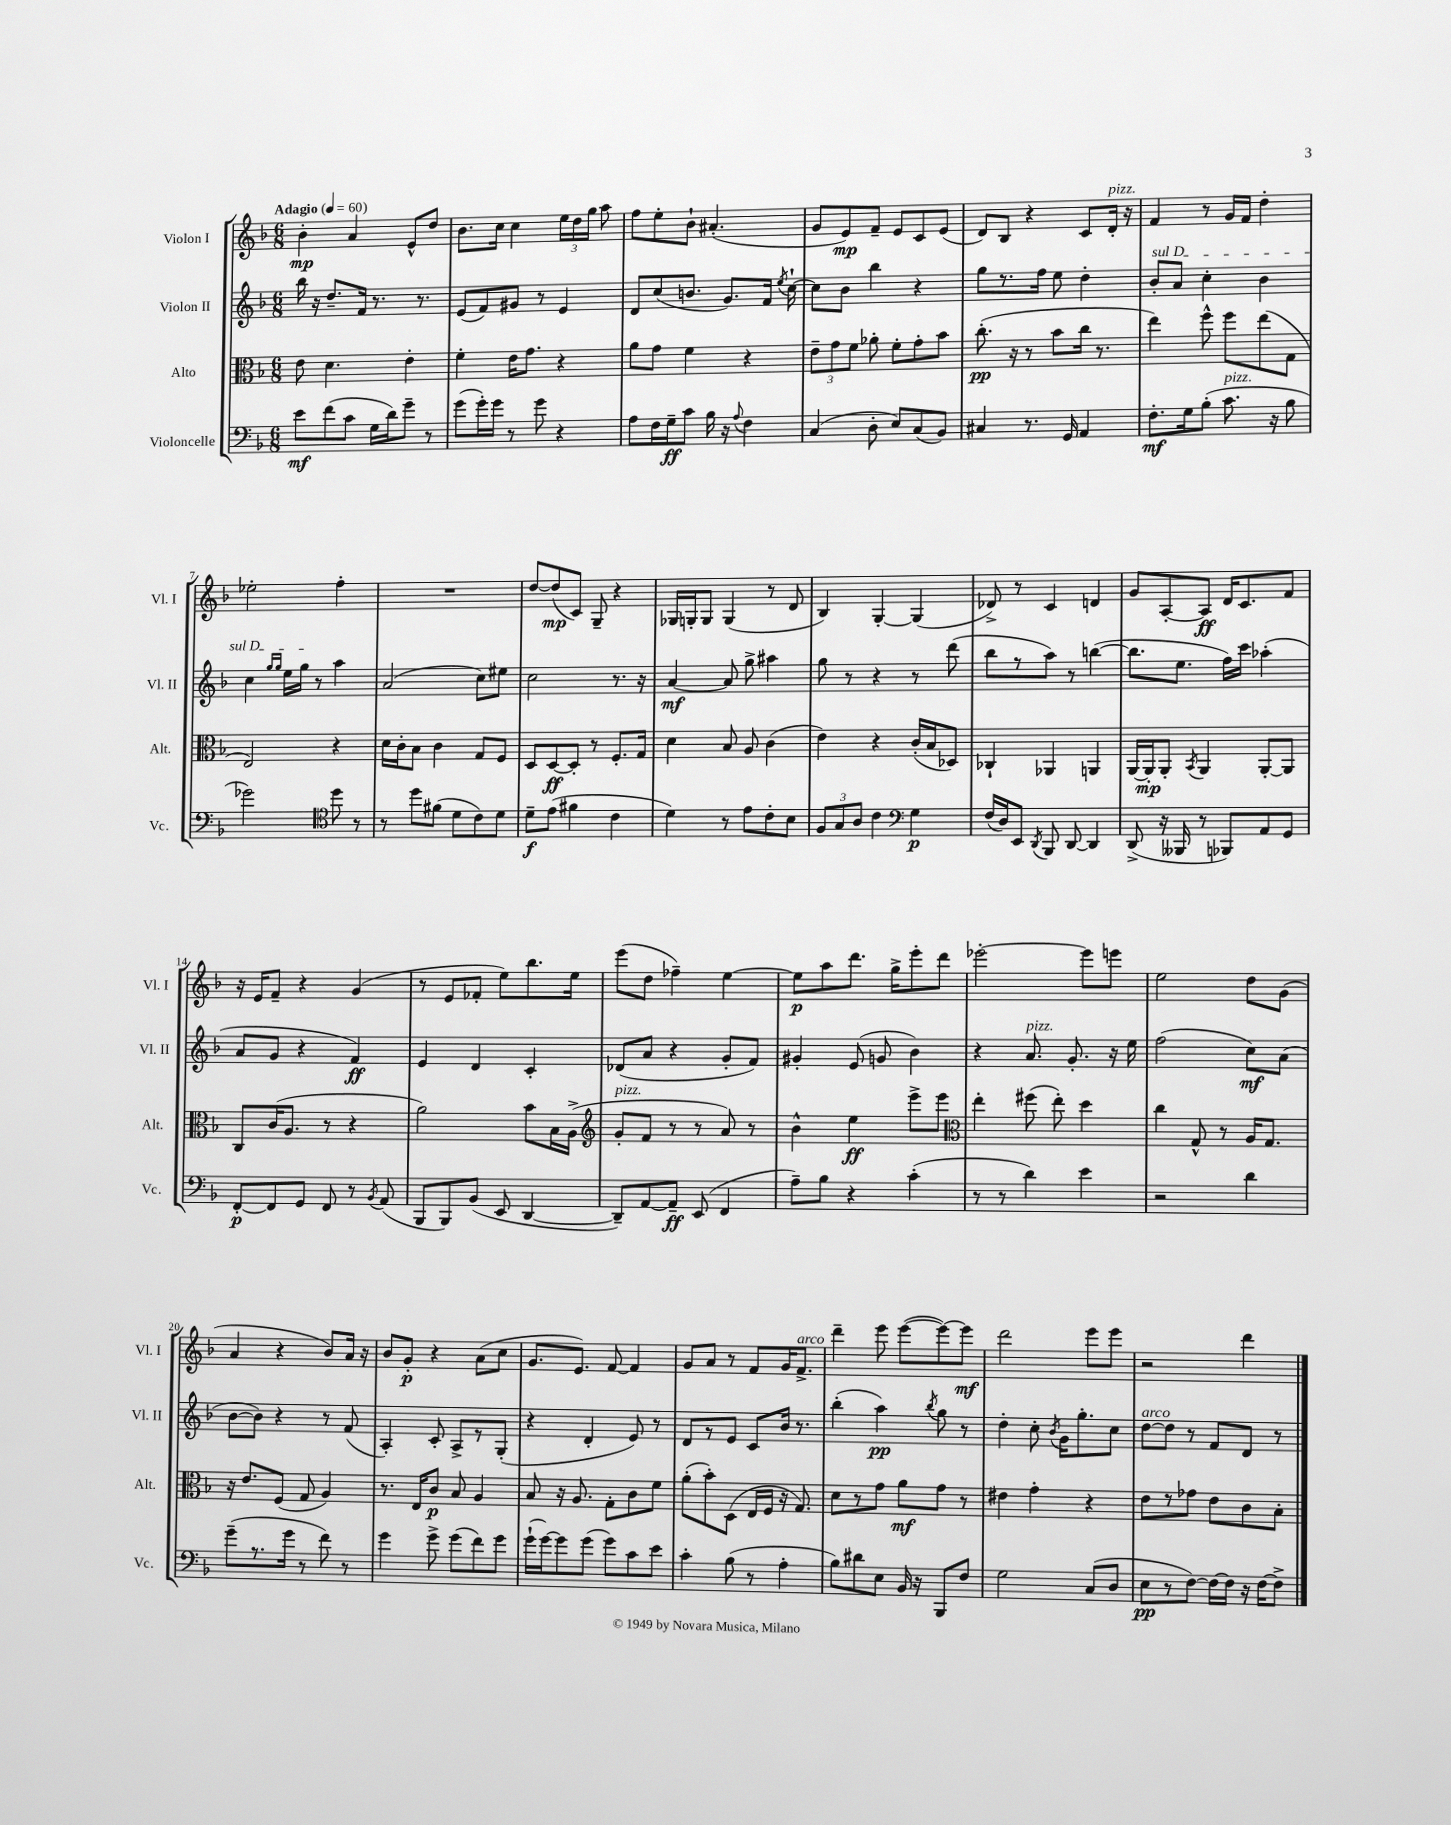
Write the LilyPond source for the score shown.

<<
\new StaffGroup <<
\new Staff = "s0" \with { instrumentName = "Violon I" shortInstrumentName = "Vl. I" } {
    \clef treble \key f \major \numericTimeSignature \time 6/8 \tempo "Adagio" 4 = 60
    \autoBeamOff bes'4-.\mp a'4 e'8[-^ d''8] |
    bes'8.[ c''16] c''4 \tuplet 3/2 { e''16[ d''16 g''16] } a''8 |
    f''8[ e''8-. bes'8]-! ais'4.-.( |
    g'8[ e'8\mp) f'8]-- e'8[ c'8 e'8]( |
    d'8[) bes8] r4 c'8[ d'16]-.^\markup { \italic "pizz." } r16 |
    f'4 r8 g'16[ f'16] d''4-. |
    ees''2-. f''4-. |
    R2. |
    d''8[~ d''8\mp( c'8]) g8-- r4 |
    ges16[ g16-. g8] g4( r8 d'8 |
    bes4) g4~-. g4( |
    des'8->) r8 c'4 d'4 |
    g'8[ a8~-. a8]\ff d'16[ c'8. f'8] |
    r16 e'16[ f'8]-- r4 g'4( |
    r8 e'8[ fes'8]-. e''8[) bes''8. e''16] |
    e'''8[( d''8] fes''4--) e''4~ |
    e''8[\p a''8 d'''8.] g''16[-> e'''8-. d'''8] |
    ees'''2~-. ees'''8[ e'''8] |
    e''2 d''8[ g'8]( |
    a'4 r4 bes'8[) a'16] r16 |
    bes'8[ g'8]-.\p r4 a'8[( c''8] |
    g'8.[ e'8.]) f'8~ f'4 |
    g'8[ a'8] r8 f'8[ g'16 f'8.]->^\markup { \italic "arco" } |
    d'''4-- e'''8 e'''8[~( e'''8~) e'''8]\mf |
    d'''2 e'''8[ e'''8] |
    r2 d'''4 \bar "|." |
}
\new Staff = "s1" \with { instrumentName = "Violon II" shortInstrumentName = "Vl. II" } {
    \clef treble \key f \major \numericTimeSignature \time 6/8
    \autoBeamOff bes''16 r16 d''8.[-- f'16] r8. r8. |
    e'8[( f'8) gis'8] r8 e'4 |
    d'8[ c''8( b'8.] g'8.[) f'16] \acciaccatura { e''8 } c''16~-! |
    c''8[ bes'8] bes''4 r4 |
    g''8[ r8. f''16] e''8 d''4-. |
    \once \override TextSpanner.bound-details.left.text = \markup { \italic "sul D" } bes'8[-.\startTextSpan a'8] c''4-. bes'4 |
    c''4 \grace { g''16[ g''16] } e''16[ g''16]\stopTextSpan r8 a''4 |
    a'2( c''8[) eis''8] |
    c''2 r8. r16 |
    a'4~\mf a'8 g''8-> ais''4 |
    g''8 r8 r4 r8 d'''8( |
    bes''8[ r8 a''8]) r8 b''4~( |
    b''8.[ e''8.] f''16[) c'''16] aes''4-.( |
    a'8[ g'8] r4 f'4\ff) |
    e'4 d'4 c'4-. |
    des'8[( a'8] r4 g'8[-. f'8]) |
    gis'4-. e'8( g'8 bes'4) |
    r4 a'8.^\markup { \italic "pizz." } g'8.-. r16 e''16 |
    f''2( c''8[\mf) a'8]( |
    bes'8[~ bes'8]) r4 r8 f'8( |
    a4-.) c'8-. a8[-> r8 g8]-.( |
    r4 d'4-. e'8) r8 |
    d'8[ r8 e'8] c'8[ bes'16] r8. |
    bes''4-.( a''4\pp) \acciaccatura { bes''8 } g''8 r8 |
    d''4-. c''8-. \acciaccatura { bes'8 } g'16[ g''8.-. c''8] |
    d''8[~^\markup { \italic "arco" } d''8] r8 f'8[ d'8] r8 \bar "|." |
}
\new Staff = "s2" \with { instrumentName = "Alto" shortInstrumentName = "Alt." } {
    \clef alto \key f \major \numericTimeSignature \time 6/8
    \autoBeamOff e'8 d'4. e'4-. |
    f'4-. e'16[ g'8.] r4 |
    a'8[ g'8] f'4 r4 |
    \tuplet 3/2 { e'8[-- g'8 f'8] } aes'8-. f'8[-. g'8-. bes'8] |
    c''8.-.\pp( r16 r8 bes'8[ c''16] r8. |
    e''4) f''8-^ f''8[ e''8( g8] |
    e2) r4 |
    d'16[ c'16-. bes8] c'4 g8[ f8] |
    d8[ d8~\ff d8]-. r8 f8.[-. g16] |
    d'4 bes8 a8 c'4( |
    e'4) r4 c'16[-.( bes16 des8]) |
    ces4-! aes,4 a,4 |
    a,16[~ a,16-.\mp a,8]-. \acciaccatura { bes,8 } a,4 a,8[~-. a,8] |
    c8[ c'16( a8.] r8 r4 |
    a'2) bes'8[ bes16 a16]->( |
    \clef treble g'8[-.^\markup { \italic "pizz." } f'8] r8 r8 a'8) r8 |
    bes'4-^ e''4\ff e'''8[-> e'''8] |
    \clef alto e''4-. fis''8( e''8-.) d''4 |
    c''4 g8-^ r8 a16[ g8.] |
    r16 e'8.[ f8]( g8 a4) |
    r8. e16[ c'8]\p bes8 a4 |
    bes8 r16 a8. g8[-. c'8 f'8] |
    a'8[-.( bes'8-.) d8]( e16[ f16] r16 g8.) |
    d'8[ r8 g'8] a'8[\mf g'8] r8 |
    eis'4 g'4-. r4 |
    e'8[ r8 ges'8] e'8[ c'8 bes8]-. \bar "|." |
}
\new Staff = "s3" \with { instrumentName = "Violoncelle" shortInstrumentName = "Vc." } {
    \clef bass \key f \major \numericTimeSignature \time 6/8
    \autoBeamOff e'8[\mf f'8( c'8] g16[ d'16) g'8]-- r8 |
    g'8[( g'16-.) g'16] r8 g'8 r4 |
    a8[ f16 g16--\ff c'8] bes16 r16 \appoggiatura { a8 } f4 |
    c4( d8-. e8[) c8( bes,8]) |
    cis4 r8. g,16 a,4 |
    f8.[-.\mf g16 bes8]-.( c'8.^\markup { \italic "pizz." } r16 bes8 |
    ges'2) \clef tenor d''8 r8 |
    r8 d''8[ fis'8]( d'8[ c'8) d'8] |
    d'8[--\f e'8]( fis'4 c'4 |
    d'4) r8 e'8[ c'8-. bes8] |
    \tuplet 3/2 { f8[ g8 a8] } c'4 \clef bass g4\p |
    f16[( d16) e,8] \acciaccatura { d,8 } bes,,8 d,8~ d,4 |
    d,8->( r16 beses,,16 r8 bes,,8[) a,8 g,8] |
    f,8[~-.\p f,8 g,8] f,8 r8 \acciaccatura { bes,8 } a,8( |
    bes,,8[ bes,,8) bes,8]( e,8 d,4~ |
    d,8[--) a,8~ a,8]--\ff e,8( f,4 |
    a8[--) bes8] r4 c'4-.( |
    r8 r8 d'4) e'4 |
    r2 d'4 |
    g'8[--( r8. g'16] r8 f'8) r8 |
    g'4 g'8-> g'8[( f'8) g'8] |
    g'16[-!( g'16~) g'8 g'8]( g'8[) c'8 e'8] |
    c'4-. bes8( r8 a4-. |
    bes8[) dis'8 e8] bes,16 r16 bes,,8[ f8] |
    g2 c8[( d8] |
    e8[\pp r8 f8]~) f16[~ f16] r16 f16[~ f8]-> \bar "|." |
}
>>
>>
